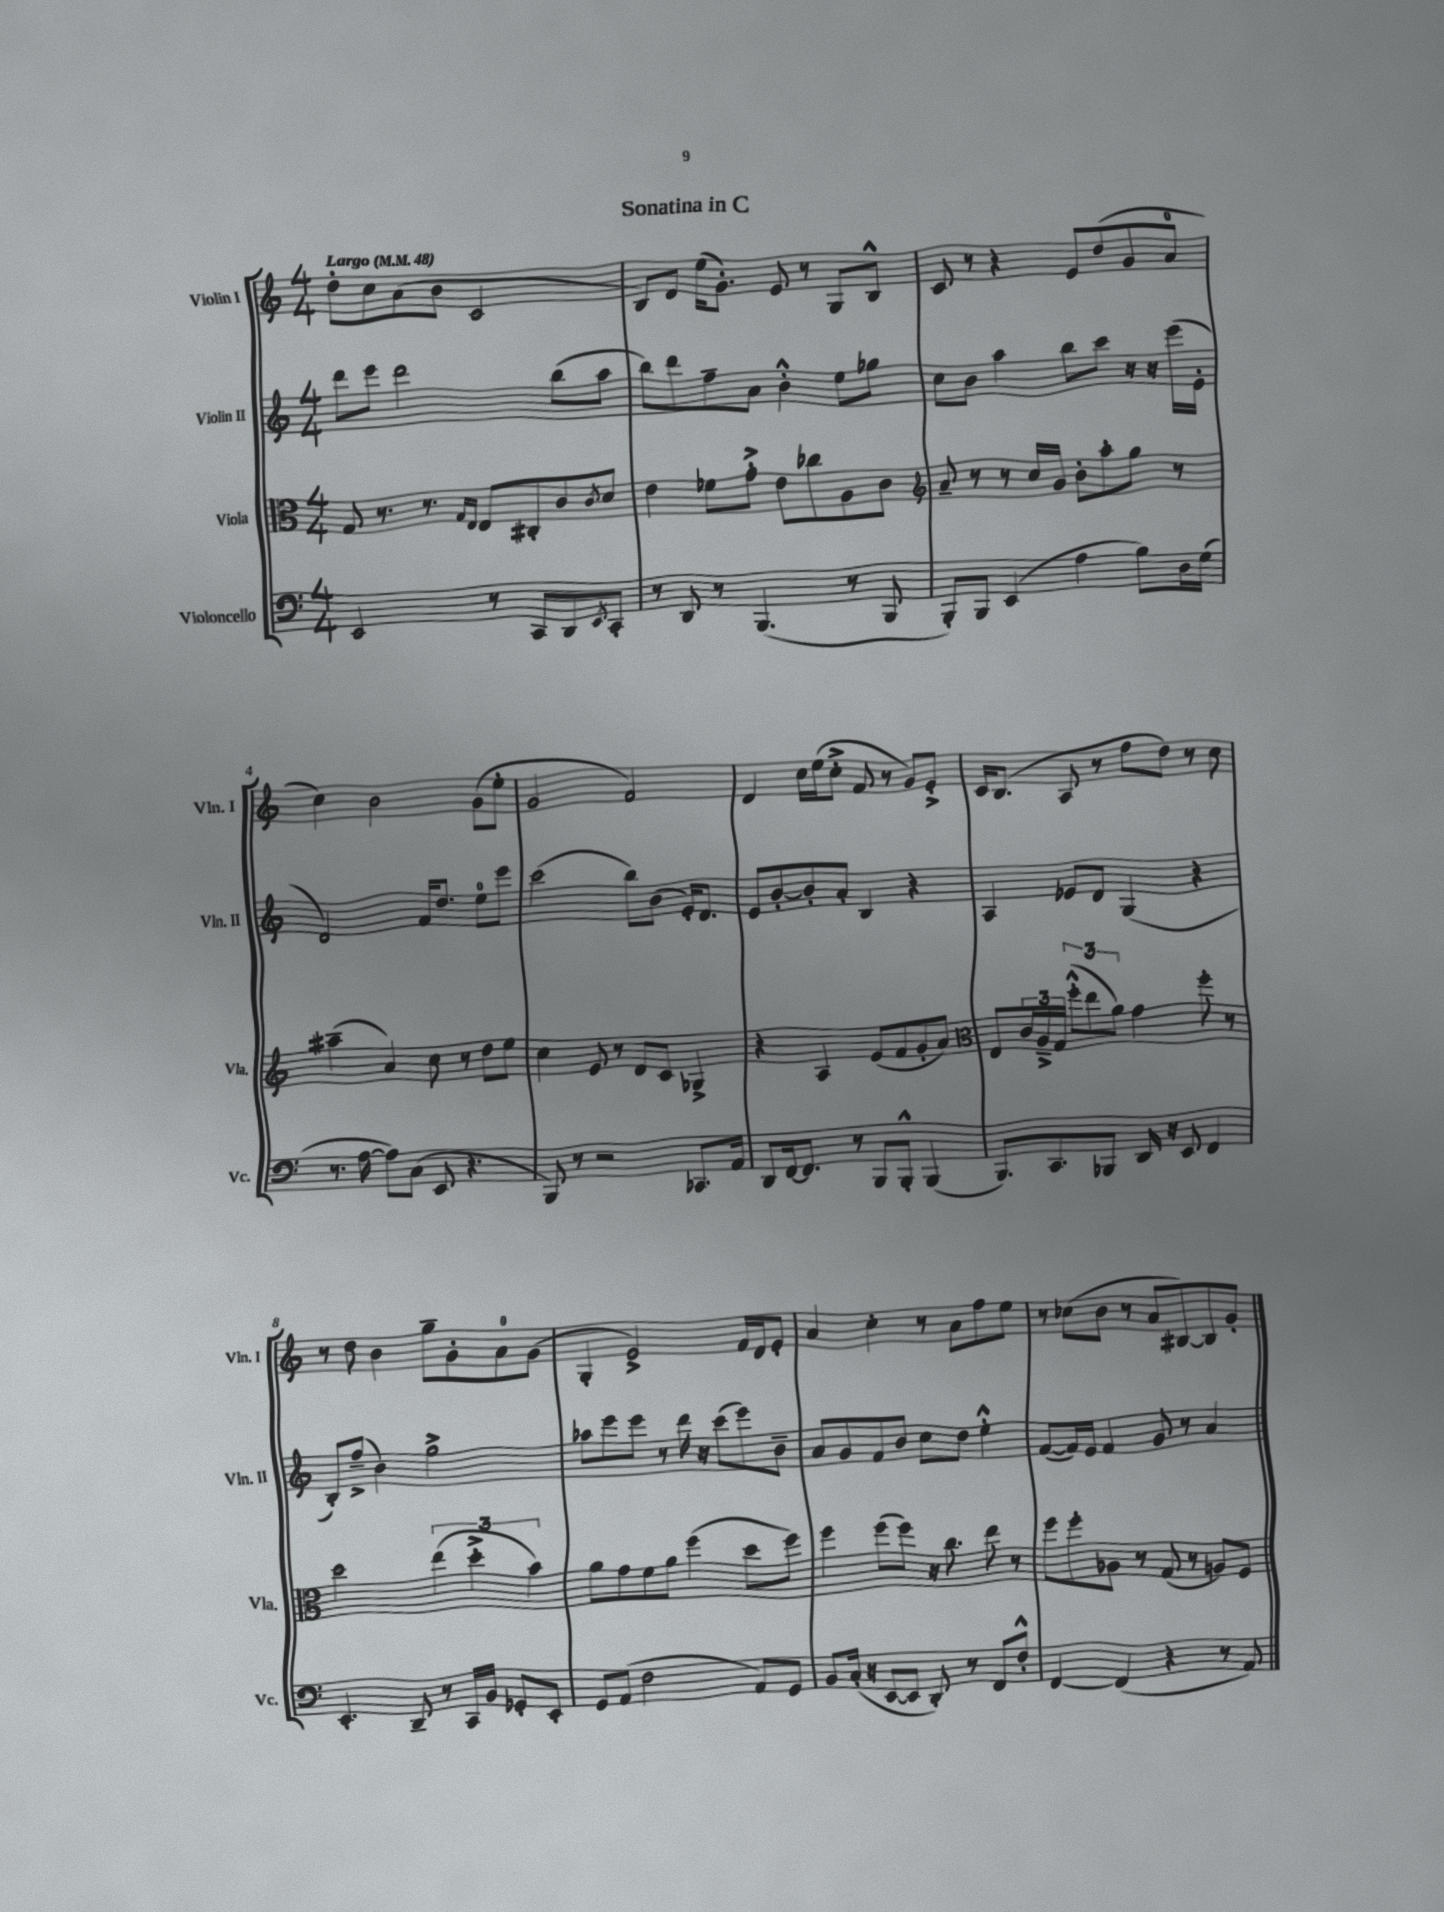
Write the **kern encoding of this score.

**kern	**kern	**kern	**kern
*staff4	*staff3	*staff2	*staff1
*clefF4	*clefC3	*clefG2	*clefG2
*k[]	*k[]	*k[]	*k[]
*M4/4	*M4/4	*M4/4	*M4/4
*MM48	*MM48	*MM48	*MM48
2EE	8G	8ddd	8dd'
.	8.r	8eee	8cc
.	.	2ddd	(8a
.	8.r	.	.
.	.	.	8b
.	16qqG	.	.
.	16qqE	.	.
8r	8E	.	2c
8CC	8C#'	.	.
8DD	8c	(8bb	.
8qEE	8qc	.	.
8CC'	8d	8aa	.
=	=	=	=
8r	4e	8bb)	8B)
8DD	.	8ddd	8d
8r	8f-	8ff~	(16ee
.	.	.	8.g')
(4.BBB	8g'^	8a	.
.	8e	4b'^^	8e
.	8cc-	.	8r
8r	8A	8ee	8G
8BBB	8c	8gg-	8B^^
=	=	=	=
*	*clefG2	*	*
8BBB')	8a~	8cc	8c
8BBB	8r	8b	8r
(4EE	8r	4aa	4r
.	16cc	.	.
.	16g	.	.
4A	8b'	8bb	8e
.	8aa'	8ccc	(8dd
8B)	8gg	16r	8g
.	.	16r	.
16D	8r	(16eee	8a
(16G	.	16e'	.
=	=	=	=
8.r	(4aa#~	2d)	4cc)
[16A	.	.	.
8A])	4a)	.	2b
(8C	.	.	.
8EE	8cc	16f	.
.	.	8.dd	.
4.r	8r	.	.
.	8dd	8ee	(8g
.	8ee	8eee	8ee'
=	=	=	=
8BBB)	4cc	(2ccc	2g
8r	.	.	.
2r	8e	.	.
.	8r	.	.
.	8d	8bb)	2f)
.	8c	(8b	.
8.CC-	4G-^	16e')	.
.	.	8.d	.
16AA	.	.	.
=	=	=	=
8DD	4r	8e	4d
[16FF	.	[8b'	.
8.FF]	.	.	.
.	4A	8b']	16cc
.	.	.	(16ee
8r	.	8a'	8cc'^
8BBB	(8e	4B	8f
8BBB'^^	8f	.	8r
(4BBB	8g'	4r	8g)
.	8a)	.	8e'^
=	=	=	=
*	*clefC3	*	*
8.BBB)	8E	4A	16c
.	.	.	(8.B
.	24c	.	.
.	24A~^	.	.
8.CC	.	.	.
.	24G	.	.
.	(12ff'^^	8e-	8A
.	12ee	.	.
8BBB-	.	8d	8r
.	12a)	.	.
16DD	4g	(4G	8ff
16r	.	.	.
8EE	.	.	8dd)
4FF	8ff'	4r	8r
.	8r	.	8cc
=	=	=	=
4.EE'	2dd	8B')	8r
.	.	(8ff~^	8dd
.	.	4b)	4b
8DD~	.	.	.
8r	(6ee	2gg^	8gg~
16CC	.	.	8g'
.	6dd'^	.	.
16BB	.	.	.
8GG-'	.	.	8a
.	6b)	.	.
8EE'	.	.	(8g
=	=	=	=
8GG	8a	8aa-	4G'
(8AA	8g	8eee	.
2F	8f	8eee	2e^)
.	8a	8r	.
.	(4ff	16ddd	.
.	.	16r	.
.	.	(8ccc	.
8AA)	8dd	8eee)	16f
.	.	.	16d
8GG	8ff)	8b~	8e'
=	=	=	=
8BB	4ff	8a	4a
(16C'	.	8g	.
16r	.	.	.
[8EE	(8ff	8f	4cc'
8EE]	8ff)	8b	.
8DD')	16r	8cc	8r
.	8.cc	.	.
8r	.	8dd	8a
8FF	8ee	4ee'^^	8ff
8F'^^	8r	.	8ee
=	=	=	=
[4FF	8ff	([8f	8r
.	8ff'	16f])	(8cc-
.	.	16e	.
(4FF]	8A-	4f	8b
.	8r	.	8r
4r	(8G	8g	8a
.	8r	8r	[8B#)
8r	8A)	4a	8B#]
8AA)	8F	.	8g'
==	==	==	==
*-	*-	*-	*-
